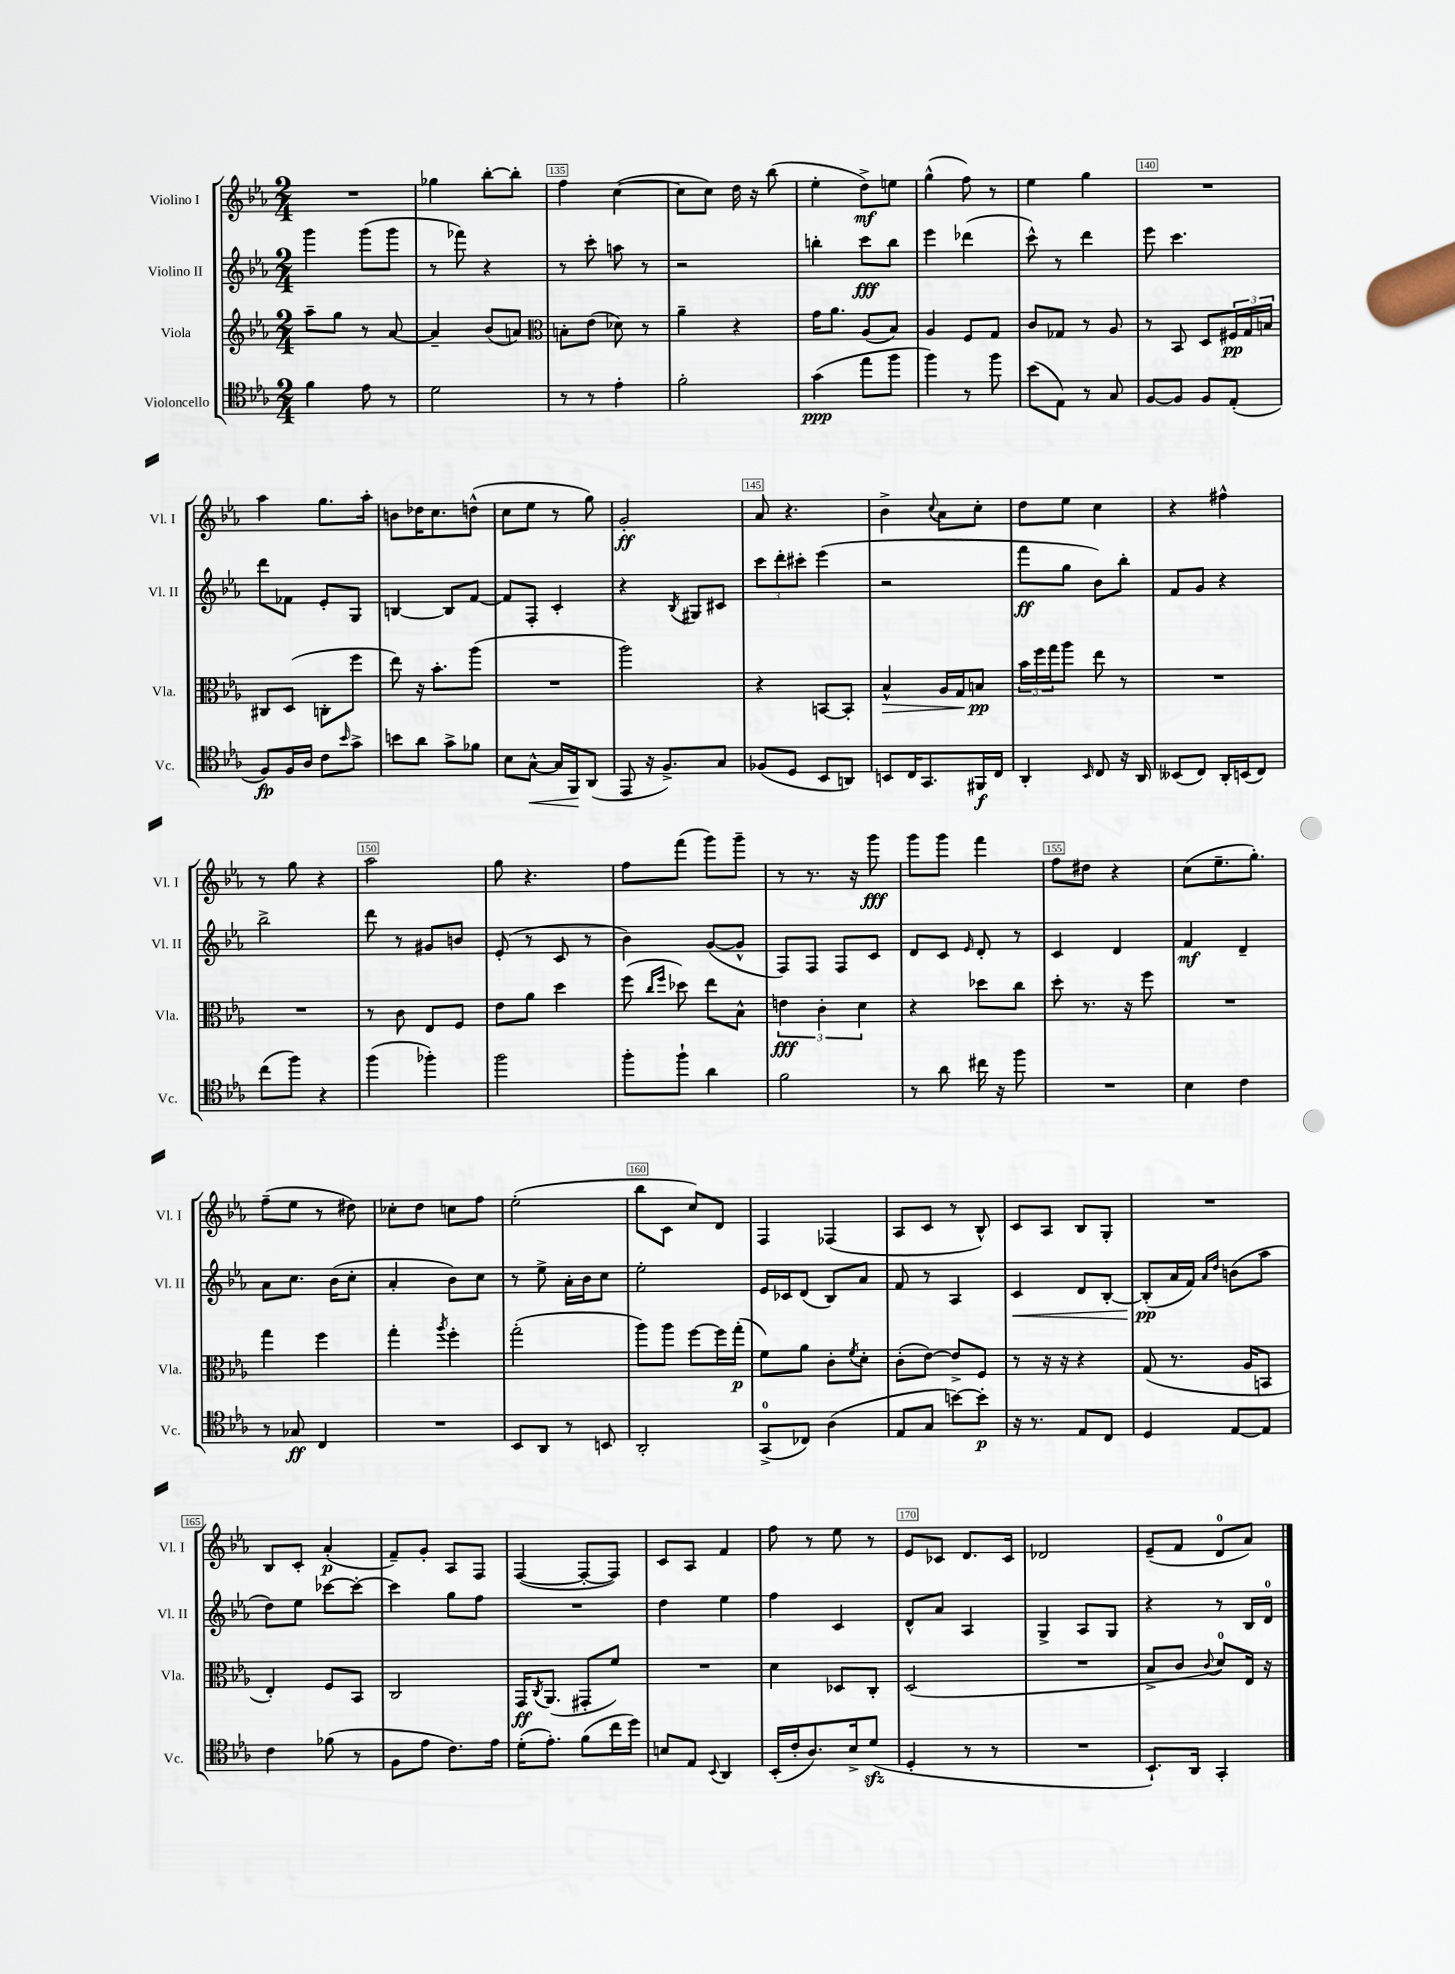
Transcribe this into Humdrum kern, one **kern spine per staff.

**kern	**kern	**kern	**kern
*staff4	*staff3	*staff2	*staff1
*clefC4	*clefG2	*clefG2	*clefG2
*k[b-e-a-]	*k[b-e-a-]	*k[b-e-a-]	*k[b-e-a-]
*M2/4	*M2/4	*M2/4	*M2/4
4f	8aa-~	4ggg	2r
.	8gg	.	.
8e-	8r	(8ggg	.
8r	[8a-	8ggg	.
=	=	=	=
2d	4a-~]	8r	4gg-
.	.	8fff-)	.
.	(8b-	4r	[8bb-'
.	8a)	.	8bb-']
=	=	=	=
*	*clefC3	*	*
8r	8B'	8r	4ff
8r	(8e-	8ccc'	.
4e-'	8d-)	8aa	([4cc
.	8r	8r	.
=	=	=	=
2f'	4a-~	2r	8cc]
.	.	.	8cc)
.	4r	.	16dd
.	.	.	16r
.	.	.	(8bb-
=	=	=	=
(4g	16g	4bb'	4ee-'
.	8.a-	.	.
8ee-	(8A-	8ccc	8dd^)
8ff	8B-)	8bb	8ee
=	=	=	=
4ff)	4A-	4eee-	(4gg^^
8r	8F	(4ddd-	8ff)
8ff	8G	.	8r
=	=	=	=
(8b-	8c	8ccc^^)	4ee-
8E-)	8G-	8r	.
8r	8r	4ddd	4gg
8G	8A-	.	.
=	=	=	=
[8F	8r	8eee-	2r
8F]	8BB-	4.ccc	.
8F	8D	.	.
(8E-'	24F#	.	.
.	24G	.	.
.	24B	.	.
=	=	=	=
8F)	8C#	8ddd	4aa-
16F	(8D	8f-	.
16A-	.	.	.
8c	8C'	8e-'	8.gg
16qqb-	.	.	.
8g^	8ff	8G	.
.	.	.	16aa-'
=	=	=	=
8b	8ee-)	[4B	8b
8a-	16r	.	16dd-
.	8.b-'	.	8.cc
8g^	.	8B]	.
8f-	(8aa-	[8f	(8dd^^
=	=	=	=
8B-	2r	8f]	8cc
[8G^^	.	8F'	8ee-
16G]	.	4c'	8r
16FF	.	.	.
(8AA-	.	.	8gg)
=	=	=	=
8EE-	2aa-)	4r	2g'
16r	.	.	.
8.F^)	.	.	.
.	.	8qB-	.
.	.	8G#	.
8G	.	8c#	.
=	=	=	=
(8F-	4r	12ccc	8a-
.	.	12ddd'	.
8D	.	.	4.r
.	.	12ccc#'	.
8BB-	[8BB	(4eee-	.
8AA)	8BB']	.	.
=	=	=	=
8BB	4B-^^	2r	4b-^
16C	.	.	.
8.GG	.	.	.
.	.	.	8qqcc
.	16A-	.	8a-
.	16G	.	.
16FF#	8B	.	8cc'
16C	.	.	.
=	=	=	=
4AA-'	24b-	8fff	8dd
.	24ff	.	.
.	24gg	.	.
.	8aa-	8gg	8ee-
16qqBB-	.	.	.
8C	8ee-	8b-)	4cc
16r	8r	8bb-'	.
16AA-	.	.	.
=	=	=	=
(8BB--	2r	8f	4r
8C)	.	8g	.
16AA-'	.	4r	4ff#^^
(16BB	.	.	.
8C)	.	.	.
=	=	=	=
(8cc	2r	2bb-^	8r
8ff)	.	.	8gg
4r	.	.	4r
=	=	=	=
(4ff	8r	8ddd	2aa-
.	8c	8r	.
4ff-')	8E-	8g#	.
.	8F	8b	.
=	=	=	=
2ff	8e-	(8e-'	8gg
.	8a-	8r	4.r
.	4dd	8c	.
.	.	8r	.
=	=	=	=
8ff'	(8ff	4b-)	8ff
.	16qqcc	.	.
.	16qqff	.	.
8ff`	8dd-)	.	(8fff
4a-	8ee-	([8g	8ggg)
.	8B-^^	8g^^]	8ggg~
=	=	=	=
2f	6e	8F)	8r
.	.	8F	8.r
.	6c'	.	.
.	.	8F	.
.	.	.	16r
.	6d	.	.
.	.	8c	8ggg
=	=	=	=
8r	4r	8d	8ggg
8a-	.	8c	8ggg
.	.	16qqe-	.
16cc#	8dd-	8d'	4fff
16r	.	.	.
8ff	8cc	8r	.
=	=	=	=
2r	8dd'	4c	8ff
.	8.r	.	8dd#
.	.	4d	4r
.	16r	.	.
.	8ff	.	.
=	=	=	=
4B-	2r	4f	(8cc
.	.	.	8.ee-~
4c	.	4d~	.
.	.	.	8.gg')
=	=	=	=
8r	4gg	8a-	(8ff~
8G-	.	8.cc	8ee-
4C	4ff	.	8r
.	.	(16b-	.
.	.	8cc'	8dd#)
=	=	=	=
2r	4gg'	4a-'	8cc-'
.	.	.	8dd
.	8qaa-	.	.
.	4ff'	8b-)	8cc
.	.	8cc	8ff
=	=	=	=
8BB-	(2gg'	8r	(2ee-'
8AA-	.	8ee-^	.
8r	.	16a-'	.
.	.	16b-	.
8BB	.	8cc	.
=	=	=	=
2AA-'	8aa-)	2ee-'	8bb-
.	8aa-	.	8c
.	[8ff	.	8cc)
.	16ff]	.	8d
.	(16gg'	.	.
=	=	=	=
(8GG^	8f)	16e-	4F
.	.	16c-	.
8C-)	8a-	(8d	.
(4A-	8c'	8B-)	(4F-
.	8qf	.	.
.	8d'	8a-	.
=	=	=	=
8E-	(8c'	8f	8A-
8G	[8e-)	8r	8c
[8b)	8e-^]	4A-	8r
8b']	8F	.	8B-^^)
=	=	=	=
16r	8r	4c	8c
8.r	.	.	.
.	16r	.	8A-
.	16r	.	.
8E-	4r	8d	8B-
8C	.	[8B-'	8G'
=	=	=	=
4D	(8G	(8B-']	2r
.	8.r	16a-	.
.	.	16f)	.
.	.	16qqa-	.
.	.	16qqdd	.
[8E-	.	(8b	.
.	16A-	.	.
8E-]	8BB	8aa-	.
=	=	=	=
4c	4E-')	8dd)	8B-
.	.	8ee-	8c'
(8f-	8F	[8ccc-	(4a-'
8r	8BB-	8ccc-'_	.
=	=	=	=
8F	2C	4ccc-]	8f~)
8e-	.	.	8g'
8.c)	.	8gg	8A-
.	.	8ff	8F
16e-	.	.	.
=	=	=	=
(16d'	16GG	2r	([4F
.	8qC	.	.
8.e-')	(8.AA-	.	.
(8f	8GG#'	.	8F'_
16cc	8f)	.	8F])
16dd)	.	.	.
=	=	=	=
8B	2r	4dd	8c
8E-	.	.	8A-
8qqBB-	.	.	.
4AA-	.	4ee-	4f
=	=	=	=
(16BB-'	4d	4ff	8ff
16c'	.	.	.
8.A-)	.	.	8r
.	8D-	4c	8ee-
16B-^	.	.	.
(8d	8C'	.	8r
=	=	=	=
4D'	(2D	8d^^	8e-
.	.	8a-	8c-
8r	.	4A-	8.d
8r	.	.	.
.	.	.	16c-
=	=	=	=
2r	2r	4G^	2d-
.	.	8A-	.
.	.	8G	.
=	=	=	=
8.BB-`)	8B-^	4r	(8e-~
.	8c	.	8f
16AA-	.	.	.
.	8qqc	.	.
4GG'	8d)	8r	8d
.	16E-	16B-	8a-)
.	16r	16d	.
==	==	==	==
*-	*-	*-	*-
